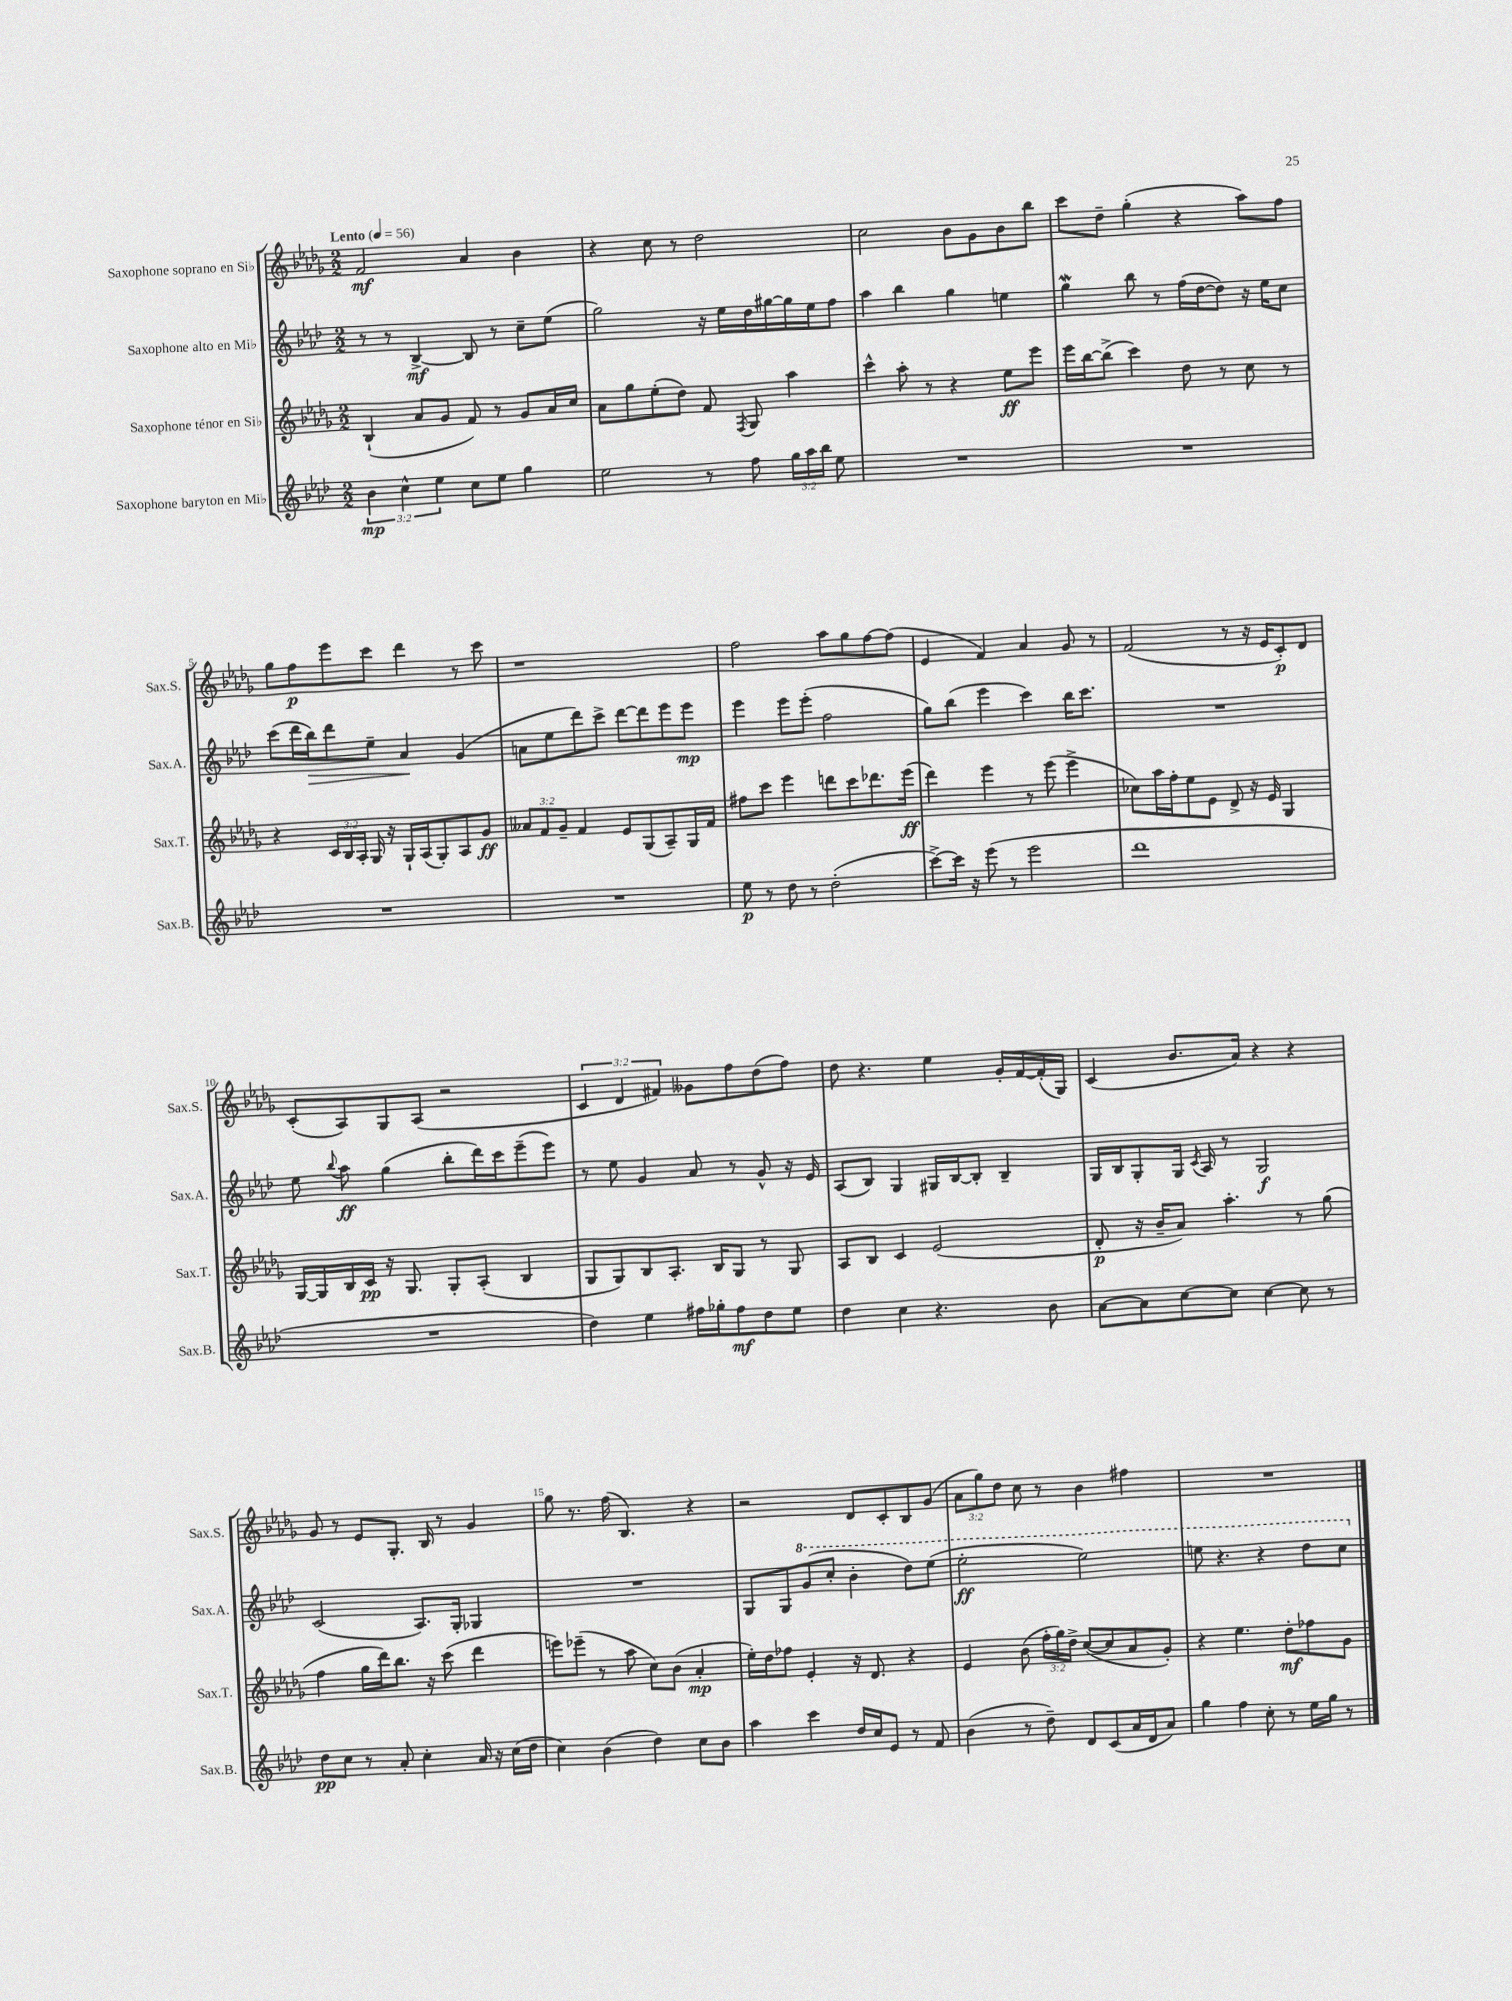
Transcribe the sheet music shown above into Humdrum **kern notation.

**kern	**kern	**kern	**kern
*staff4	*staff3	*staff2	*staff1
*clefG2	*clefG2	*clefG2	*clefG2
*k[b-e-a-d-]	*k[b-e-a-d-g-]	*k[b-e-a-d-]	*k[b-e-a-d-g-]
*M2/2	*M2/2	*M2/2	*M2/2
*MM56	*MM56	*MM56	*MM56
6b-\	(4B-`/	8r	2f/
.	.	8r	.
6cc^^\	.	.	.
.	8a-/L	[4B-^/	.
6ee-\	.	.	.
.	8g-/J	.	.
8cc\L	8f/)	8B-/]	4a-/
8ee-\J	8r	8r	.
4gg\	8g-/L	8cc~\L	4b-\
.	16a-/L	(8ee-\J	.
.	16cc/JJ	.	.
=	=	=	=
2ee-\	8a-\L	2gg\)	4r
.	8gg-\	.	.
.	(8ee-'\	.	8cc\
.	8dd-\J)	.	8r
8r	8f/	16r	2dd-\
.	.	16ee-\LL	.
.	8qF/	.	.
8ff\	8G-/	16dd-\	.
.	.	[16gg#\	.
24gg\LL	4aa-\	16gg#\]	.
24aa-\	.	.	.
.	.	16ee-\J	.
24bb-\JJ	.	.	.
8ee-\	.	8ff\J	.
=	=	=	=
1r	4ccc^^\	4aa-\	2cc\
.	8aa-'\	4bb-\	.
.	8r	.	.
.	4r	4gg\	8b-\L
.	.	.	8g-\
.	8ee-\L	4ee\	8b-\
.	8eee-\J	.	8bb-\J
=	=	=	=
1r	16eee-\LL	4gg\	8ccc\L
.	[16bb-\J	.	.
.	(8bb-^\]J	.	8dd-~\J
.	4ccc\)	8bb-\	(4gg-'\
.	.	8r	.
.	8dd-\	(16ff\LL	4r
.	.	[16dd-\J	.
.	8r	8dd-\]J)	.
.	8cc\	16r	8aa-\L)
.	.	16ee-\LK	.
.	8r	8cc\J	8ff\J
=	=	=	=
1r	4r	(8ccc\L	8gg-\L
.	.	16ddd-\L	8ff\
.	.	16bb-\J)	.
.	24c/LL	8ddd-\	8eee-\
.	24B-/	.	.
.	24A-'/JJ	.	.
.	16G-/	8ee-~\J	8ccc\J
.	16r	.	.
.	16G-`/LL	4a-/	4ddd-\
.	(16A-/J	.	.
.	8G-'/)	.	.
.	8A-/	(4g/	8r
.	8g-/J	.	8ccc\
=	=	=	=
1r	12a--/L	8a\L	1r
.	12f/	.	.
.	.	8ee-\	.
.	12g-~/J	.	.
.	4f/	8ddd-\)	.
.	.	8ccc^\J	.
.	8e-/L	[8ddd-\L	.
.	(8G-/	8ddd-\]	.
.	8A-~/)	8eee-\	.
.	16G-/L	8eee-\J	.
.	16f/JJ	.	.
=	=	=	=
8ee-\	8ff#\L	4eee-\	2ff\
8r	8ccc\J	.	.
8dd-\	4eee-\	8eee-\L	.
8r	.	(8eee-'\J	.
(2dd-'\	8ddd\L	2ff\	8aa-\L
.	8ccc\	.	8gg-\
.	8.ddd-\	.	[8ff\
.	.	.	(8ff\]J
.	(16eee-\Jk	.	.
=	=	=	=
[8ccc^\L)	4ddd-\)	8gg\L)	4e-/
16ccc\]Jk	.	(8bb-\J	.
16r	.	.	.
(8eee-\	4eee-\	4eee-\	4f/)
8r	.	.	.
2eee-\	8r	4ccc\)	4a-/
.	(8eee-\	.	.
.	4eee-^\	16bb-\LK	8g-/
.	.	8.ccc\J	.
.	.	.	8r
=	=	=	=
1ddd-	8cc-\L)	1r	(2f/
.	16aa-\L	.	.
.	16ff'\J	.	.
.	8ee-\	.	.
.	8e-\J	.	.
.	8d-^/	.	8r
.	16r	.	16r
.	16e-/	.	16e-/LK
.	4G-/	.	8c'/)
.	.	.	8d-/J
=	=	=	=
1r	[16G-/LL	8ee-\	(8c'/L
.	16G-/]	.	.
.	.	8qqbb-/	.
.	16B-/	8aa-\	8A-/)
.	16c/JJ	.	.
.	16r	(4gg\	8G-/
.	8.G-/	.	.
.	.	.	(8A-/J
.	8G-'/L	8bb-'\L	2r
.	(8A-'/J	16ddd-\L)	.
.	.	16ccc\J	.
.	4B-/	(8eee-~\	.
.	.	8eee-\J)	.
=	=	=	=
4dd-\)	8G-/L	8r	6c/
.	8G-/)	8ee-\	.
.	.	.	6d-/
4ee-\	8B-/	4g/	.
.	.	.	6f#/)
.	8.A-'/J	.	.
16ff#\LL	.	8a-/	8g--\L
16gg-'\J	16B-/LK	.	.
8ff#\	8G-/J	8r	8ff\
8dd-\	8r	8g^^/	(8dd-\
8ee-\J	8G-/	16r	8ff\J)
.	.	16e-/	.
=	=	=	=
4dd-\	8A-/L	(8A-/L	8dd-\
.	8B-/J	8B-/J)	4.r
4cc\	4c/	4G/	.
4.r	(2e-/	16G#/LL	4ee-\
.	.	[16B-/J	.
.	.	8B-'/]J	.
.	.	4B-~/	16g-'/LL
.	.	.	[16f/
8b-\	.	.	(16f'/]
.	.	.	16G-/JJ)
=	=	=	=
[8a-\L	8d-'/	16G/LL	(4c/
.	.	16B-/J	.
8a-\]	16r	8G'/	.
.	16b-~/LK	.	.
[8cc\	8a-/J)	16G/Jk	8.b-/L
.	.	8qc/	.
.	.	16A-/	.
8cc\]J	4.aa-'\	8r	.
.	.	.	16a-/Jk)
[4cc\	.	2G/	4r
8cc\]	8r	.	4r
8r	(8gg-\	.	.
=	=	=	=
8dd-\L	4ff\	(2c/	8g-/
8cc\J	.	.	8r
8r	16gg-\LL	.	8e-/L
.	16ddd-\J)	.	.
8a-'/	8.bb-\J	.	8.G-'/J
4cc'\	.	8.A-/L)	.
.	16r	.	16B-/
.	(8ccc\	.	8r
.	.	16G'/Jk	.
16a-/	4ddd-\	4G-/	4g-/
16r	.	.	.
(16cc\LL	.	.	.
16dd-\JJ	.	.	.
=	=	=	=
4cc\)	8eee\L)	1r	8gg-\
.	(8eee-~\J	.	8.r
(4b-\	8r	.	.
.	.	.	(16ff\
.	8aa-\	.	4.B-/)
4dd-\)	8cc\L)	.	.
.	(8b-\J	.	.
8cc\L	4a-'/	.	4r
8b-\J	.	.	.
=	=	=	=
4aa-\	16ee-'\LL)	8G/L	2r
.	16dd-\J	.	.
.	8ff-\J	8G/	.
4ccc\	4e-'/	(8gg/	.
.	.	8ccc'/J	.
16dd-/LL	16r	4bb-'\	8d-/L
16cc/J	8.d-/	.	.
8e-/J	.	.	8c'/
8r	4r	8ddd-\L)	8B-/
8f/	.	(8eee-\J	(8g-/J
=	=	=	=
(4b-\	4e-/	2eee-'\	12a-\L
.	.	.	12gg-\)
.	.	.	12dd-\J
8r	(8b-\	.	8cc\
8dd-~\)	24ff'\LL	.	8r
.	24gg-\)	.	.
.	24dd-^\JJ	.	.
8d-/L	([8cc/L	2eee-\)	4b-\
(8c/	8cc/]	.	.
16a-/L	8a-/	.	4ff#\
16d-/J	.	.	.
8a-/J)	8g-'/J)	.	.
=	=	=	=
4gg\	4r	8eee\	1r
.	.	4.r	.
4ff\	4.ee-\	.	.
8cc'\	.	4r	.
8r	8dd-'\L	.	.
16ee-\LL	8ff-\	8ddd-\L	.
16gg\JJ	.	.	.
8r	8g-\J	8ccc\J	.
==	==	==	==
*-	*-	*-	*-
